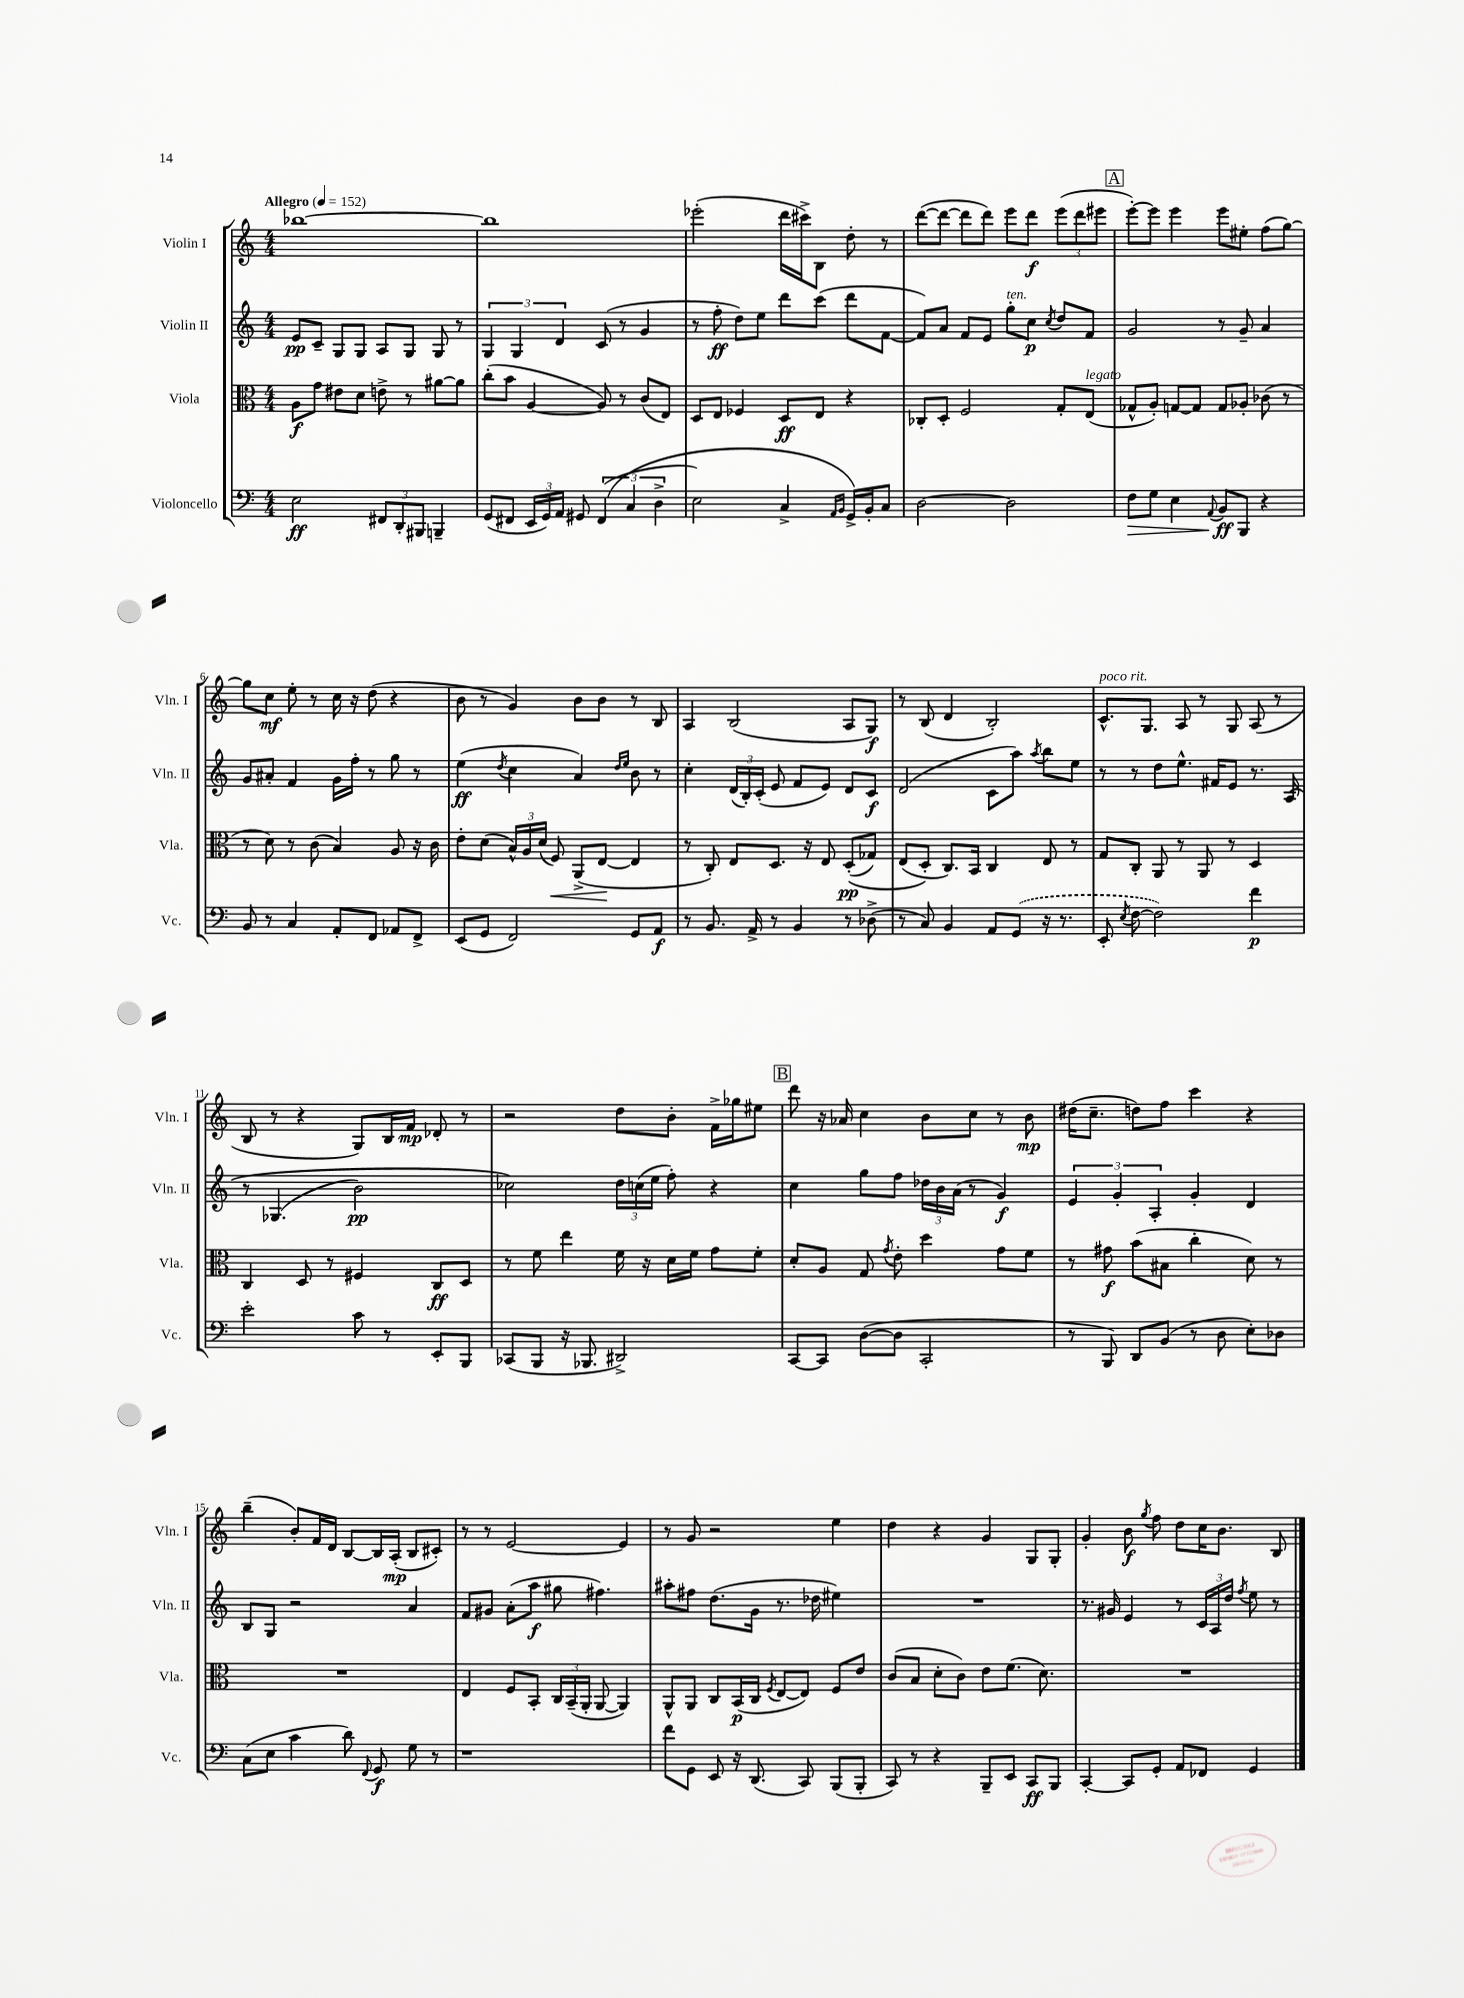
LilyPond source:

<<
\new StaffGroup <<
\new Staff = "s0" \with { instrumentName = "Violin I" shortInstrumentName = "Vln. I" } {
    \clef treble \key c \major \numericTimeSignature \time 4/4 \tempo "Allegro" 4 = 152
    \autoBeamOff bes''1~ |
    bes''1 |
    ees'''2-.( d'''16[ cis'''16->) b8] d''8-. r8 |
    d'''8[~( d'''8]~ d'''8[ d'''8]) e'''8[ d'''8]\f \tuplet 3/2 { e'''8[( d'''8 eis'''8] } |
    \mark \markup { \box "A" } e'''8[~-.) e'''8] e'''4 e'''8[ eis''8]-. f''8[( g''8]~) |
    g''8[ c''8]\mf e''8-. r8 c''16 r16 d''8( r4 |
    b'8 r8 g'4) b'8[ b'8] r8 b8 |
    a4 b2( a8[ g8]\f) |
    r8 b8( d'4 b2-.) |
    c'8.[-^^\markup { \italic "poco rit." } g8.] a8 r8 g8 a8( r8 |
    b8 r8 r4 g8[) b16 f'16]\mp des'8-. r8 |
    r2 d''8[ b'8]-. f'16[-> ges''16 eis''8] |
    \mark \markup { \box "B" } d'''8 r16 aes'16 c''4 b'8[ c''8] r8 b'8\mp |
    dis''16[( c''8.]-- d''8[) f''8] c'''4 r4 |
    b''4--( b'8[-.) f'16 d'16] b8[~ b16 a16]-.\mp( b8[ cis'8]-.) |
    r8 r8 e'2~ e'4 |
    r8 g'8 r2 e''4 |
    d''4 r4 g'4 g8[ g8]-. |
    g'4-. b'8\f \acciaccatura { g''8 } f''8 d''8[ c''16 b'8.] b8 \bar "|." |
}
\new Staff = "s1" \with { instrumentName = "Violin II" shortInstrumentName = "Vln. II" } {
    \clef treble \key c \major \numericTimeSignature \time 4/4
    \autoBeamOff e'8[\pp c'8]-- g8[ g8] a8[ g8] g8 r8 |
    \tuplet 3/2 { g4 g4 d'4 } c'8( r8 g'4 |
    r8 f''8-.\ff d''8[) e''8] d'''8[ c'''8]( d'''8[ f'8]~ |
    f'8[) a'8] f'8[ e'8] g''8[-.^\markup { \italic "ten." } c''8]\p \acciaccatura { c''8 } d''8[ f'8] |
    \mark \markup { \box "A" } g'2 r8 g'8-- a'4 |
    g'8[ ais'8]-. f'4 g'16[ f''16]-. r8 g''8 r8 |
    e''4\ff( \acciaccatura { d''8 } c''4 a'4) \grace { d''16[ e''16] } b'8 r8 |
    c''4-. \tuplet 3/2 { d'16[( b16-.) c'16]-.( } e'8 f'8[ e'8]) d'8[ c'8]\f |
    d'2( c'8[ a''8]) \acciaccatura { a''8 } b''8[ e''8] |
    r8 r8 d''8[ e''8.]-^ fis'16[ e'8] r8. a16\( |
    r8 ges4.( b'2\pp) |
    ces''2\) \tuplet 3/2 { d''16[ c''16( e''16] } f''8-.) r4 |
    \mark \markup { \box "B" } c''4 g''8[ f''8] \tuplet 3/2 { des''16[ b'16 a'16]( } r8 g'4\f) |
    \tuplet 3/2 { e'4 g'4-. a4-. } g'4-. d'4 |
    b8[ g8] r2 a'4 |
    f'8[ gis'8] a'8[-.( a''8]\f gis''8 fis''4.) |
    ais''8[-. fis''8] d''8.[( g'16] r8. des''16 eis''4) |
    R1 |
    r8. gis'16 e'4 r8 \tuplet 3/2 { c'16[ a16 d''16] } \acciaccatura { f''8 } e''8 r8 \bar "|." |
}
\new Staff = "s2" \with { instrumentName = "Viola" shortInstrumentName = "Vla." } {
    \clef alto \key c \major \numericTimeSignature \time 4/4
    \autoBeamOff a8[\f g'8] eis'8[ d'8] e'8-> r8 ais'8[~ ais'8] |
    c''8[-.( b'8] a4~ a8) r8 c'8[( e8]) |
    d8[ e8] fes4 d8[\ff e8] r4 |
    ces8[-. d8]-. f2 g8[-. e8]^\markup { \italic "legato" }( |
    \mark \markup { \box "A" } ges8[-^ a8]-.) g8[~ g8] g8[ aes8]-. ces'8( r8 |
    r8 d'8) r8 c'8( b4) a8 r16 c'16 |
    e'8[-. d'8]( \tuplet 3/2 { b16[-^) a16 d'16]( } f8\<) a,8[->( e8]~\! e4 |
    r8 c8-.) e8[ d8.] r16 e8 d8[-.\pp(\( ges8]) |
    e8[( d8]-.\) c8.[) b,16] c4 e8 r8 |
    g8[ c8]-. a,8 r8 a,8 r8 d4 |
    c4 d8 r8 fis4 c8[\ff d8] |
    r8 f'8 e''4 f'16 r16 d'16[ f'16] g'8[ f'8]-. |
    \mark \markup { \box "B" } d'8[-. a8] g8 \acciaccatura { g'8 } e'8-. d''4 g'8[ f'8] |
    r8 gis'8\f b'8[( bis8] c''4-. d'8) r8 |
    R1 |
    e4 f8[ b,8]-. \tuplet 3/2 { c16[ b,16--( a,16]-. } a,8~ a,4) |
    a,8[-^ a,8] c8[ b,16\p( c16] \acciaccatura { f8 } e8[~ e8]) f8[ e'8] |
    c'8[( b8] d'8[-. c'8]) e'8[ f'8.]( d'8.) |
    R1 \bar "|." |
}
\new Staff = "s3" \with { instrumentName = "Violoncello" shortInstrumentName = "Vc." } {
    \clef bass \key c \major \numericTimeSignature \time 4/4
    \autoBeamOff e2\ff \tuplet 3/2 { fis,8[ d,8-. bis,,8] } b,,4-- |
    g,8[( fis,8] \tuplet 3/2 { e,16[ g,16) a,16] } gis,8 \tuplet 3/2 { fis,4(\( c4 d4-> } |
    e2) c4-> \grace { a,16[ b,16] } g,16[->\) b,16-. c8] |
    d2~ d2 |
    \mark \markup { \box "A" } f8[\> g8] e4 \appoggiatura { a,8 } b,8[\ff\! b,,8] r4 |
    b,8 r8 c4 a,8[-. f,8] aes,8[ f,8]-> |
    e,8[( g,8] f,2) g,8[ a,8]\f |
    r8 b,8. a,16-> r8 b,4 r8 des8->( |
    r8 c8) b,4 a,8[ \once \slurDashed g,8]( r16 r8. |
    e,8-. \acciaccatura { e8 } f8~ f2) f'4\p |
    e'2-. c'8 r8 e,8[-. b,,8] |
    ces,8[( b,,8] r16 bes,,8. dis,2->) |
    \mark \markup { \box "B" } c,8[~ c,8] d8[~( d8] c,2-. |
    r8 b,,8) d,8[ b,8]( r8 d8 e8[-.) des8] |
    c8[( e8] c'4 d'8) \appoggiatura { f,8 } g,8\f g8 r8 |
    r1 |
    f'8[ g,8] e,8 r16 d,8.( c,8) b,,8[( b,,8]-. |
    c,8) r8 r4 b,,8[-- e,8] c,8[\ff b,,8] |
    c,4~-. c,8[ g,8]-. a,8[ fes,8] g,4 \bar "|." |
}
>>
>>
